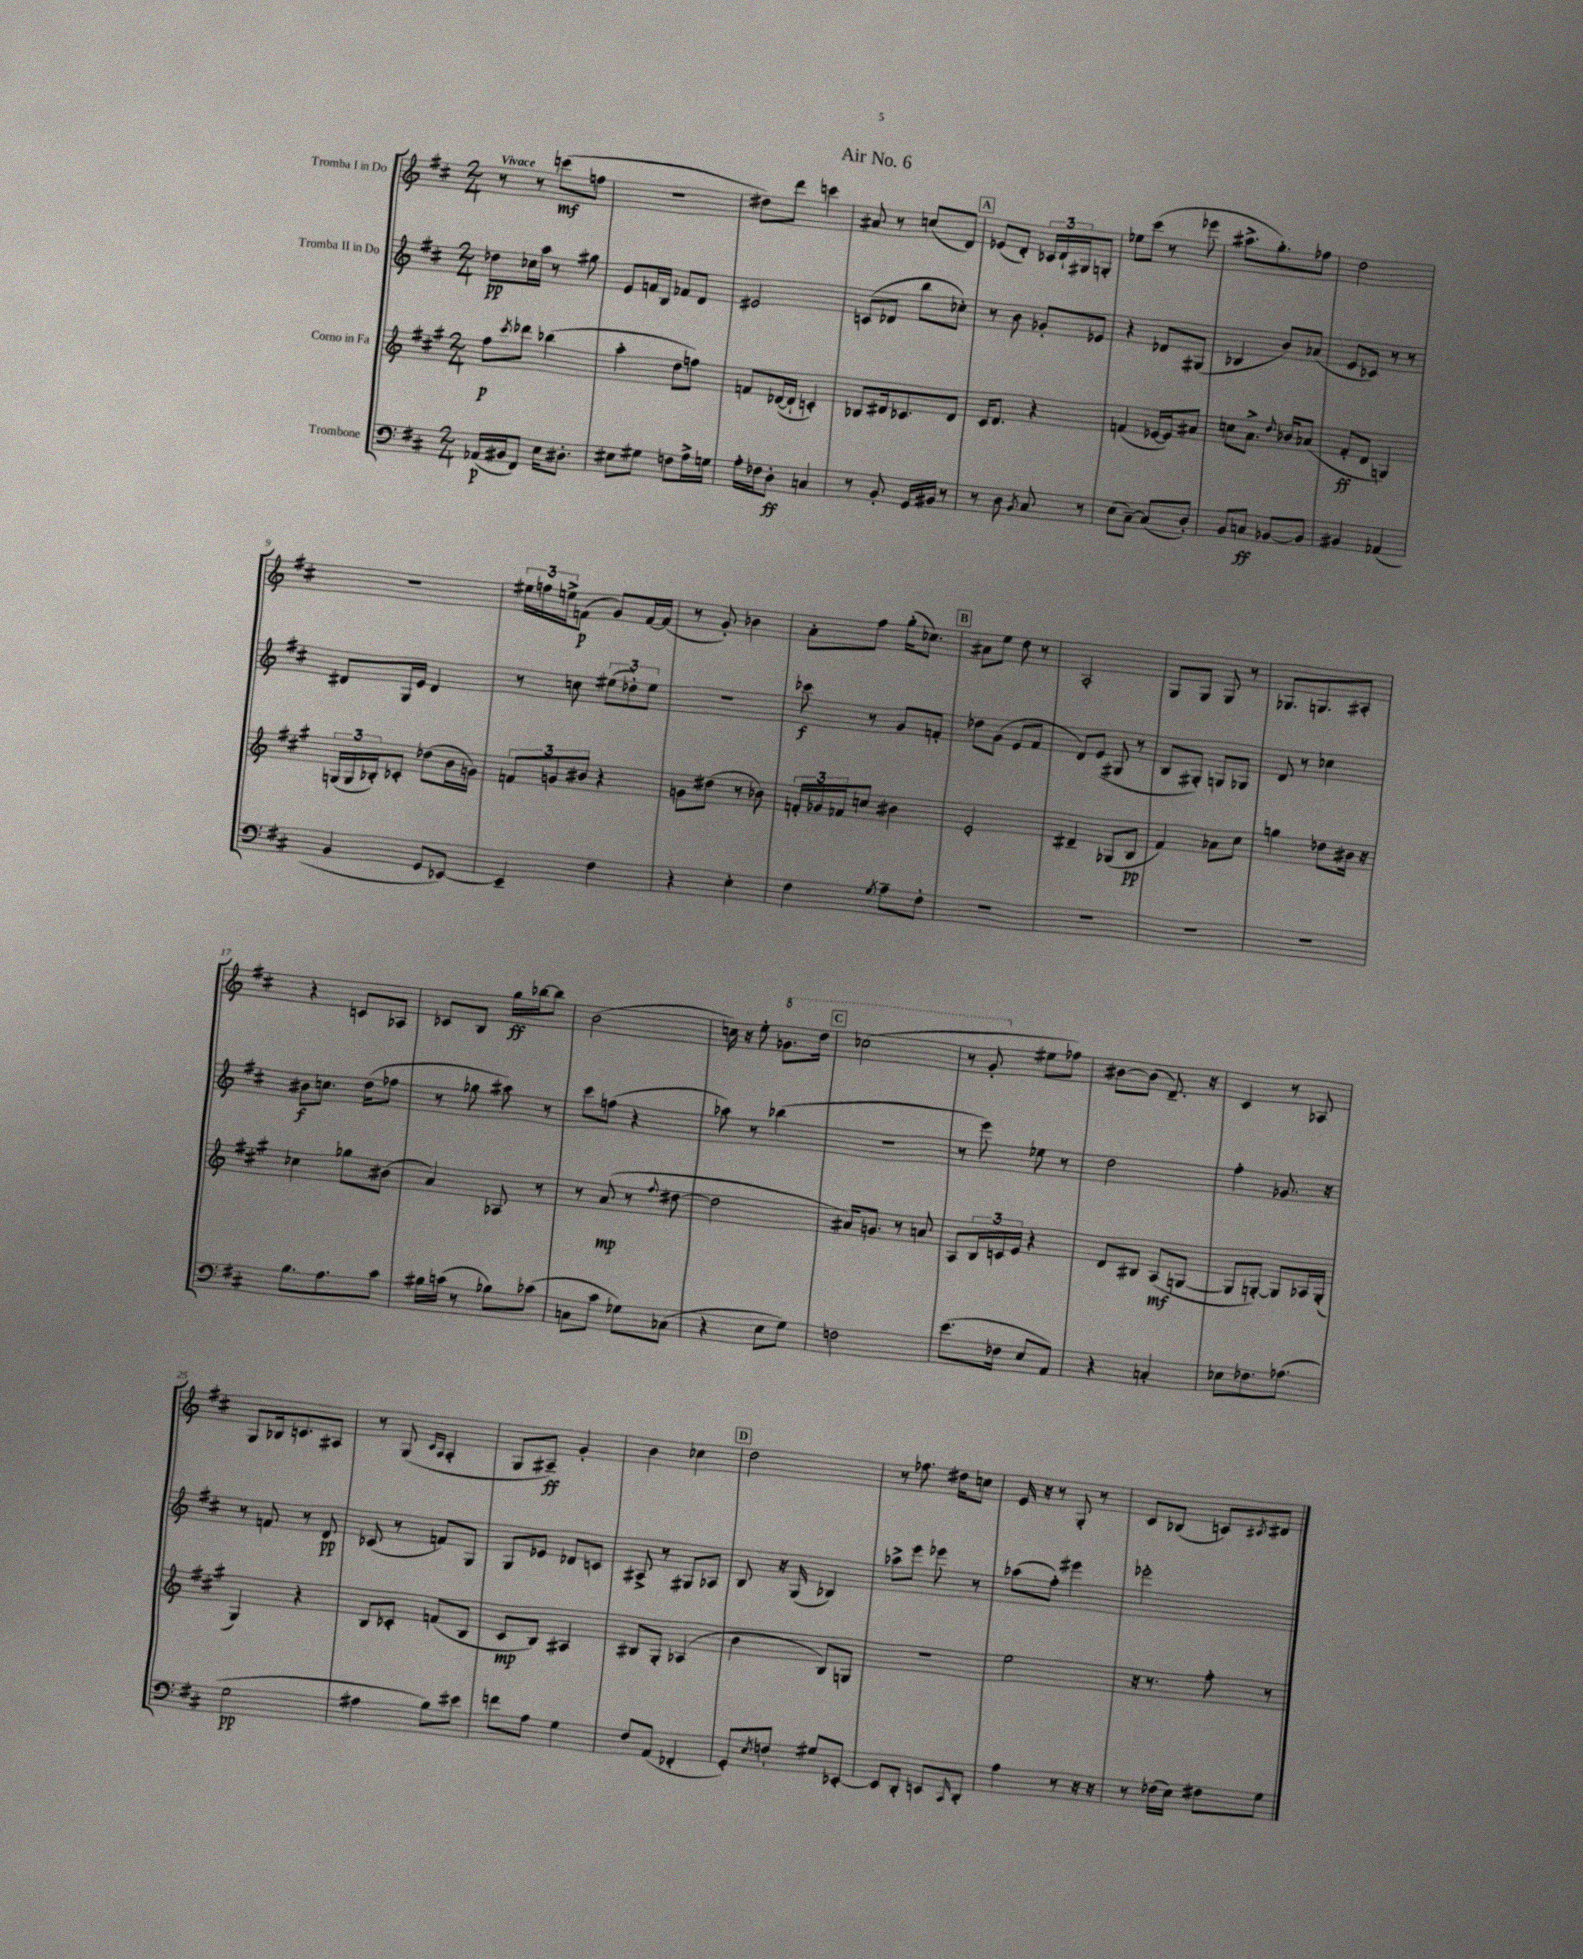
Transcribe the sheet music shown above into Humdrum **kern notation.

**kern	**kern	**kern	**kern
*staff4	*staff3	*staff2	*staff1
*clefF4	*clefG2	*clefG2	*clefG2
*k[f#c#]	*k[f#c#g#]	*k[f#c#]	*k[f#c#]
*M2/4	*M2/4	*M2/4	*M2/4
(16AA-	8ff#	8dd-	8r
16BB#	.	.	.
.	8qccc#	.	.
8FF#)	8ddd-	16cc-	8r
.	.	16aa	.
16E	(4bb-	8r	(8ccc
8.D#'	.	.	.
.	.	8gg#	8ff
=	=	=	=
8E#	4aa'	8e	2r
8G#	.	16f	.
.	.	16B	.
8F	8dd	8f-	.
16A^	8ff)	8d	.
16G	.	.	.
=	=	=	=
16A'	8f	2e#	8dd#)
16F-	.	.	.
8D'	([16d-	.	8ddd
.	16d-`]	.	.
4C	4c')	.	4ccc
=	=	=	=
8r	8B-	(8c	8a#
8BB'	16d#	8d-	8r
.	8.c-	.	.
16GG	.	8bb	(8cc
16BB#	.	.	.
8r	8d#	8cc-')	8d)
=	=	=	=
8r	16c#	8r	(8e-
.	8.d	.	.
8D	.	8b	8d')
8qBB	.	.	.
8C#	4r	8g-'	24c-
.	.	.	24d`
.	.	.	24G#
8r	.	8e-	8G'
=	=	=	=
(8E	(4f	4r	8ee-
[8C#~)	.	.	(8ccc#
(8C#]	[16e-	8d-	8r
.	16e-])	.	.
8D')	8a#	(8G#	8eee-
=	=	=	=
8BB	8cc	4B-	8.aa#^
8C	8.a^	.	.
.	.	.	8.gg')
[8BB-	.	8b)	.
.	8qqdd	.	.
.	16b-	.	.
8BB-]	(8a-	(8a-	8ff-
=	=	=	=
4BB#	8f#'	8e	2dd
.	8d	8c-)	.
(4AA-	4G)	8r	.
.	.	8r	.
=	=	=	=
4BB	(24G	8d#	2r
.	24G	.	.
.	24B-')	.	.
.	8c-'	16G	.
.	.	16e	.
8GG	(8dd-	4d#	.
[8EE-)	16b	.	.
.	16g)	.	.
=	=	=	=
4EE-~]	12f	8r	24ee#
.	.	.	24ff
.	12g	.	24ee^
.	.	8cc	(8f
.	12b#	.	.
4F#	4r	(12ee#	8g)
.	.	12dd-')	.
.	.	.	[16f
.	.	12ee#	.
.	.	.	(16f]
=	=	=	=
4r	8g	2r	8r
.	(8dd#	.	8g')
4E'	8r	.	4b-
.	8b-)	.	.
=	=	=	=
4F#	24f'	8ccc-	8a'
.	24g-	.	.
.	24f-	.	.
.	8cc	8r	8ff#
8qG	.	.	.
8A~	4b#	8g	(16gg'
.	.	.	8.cc-)
8F#'	.	8f'	.
=	=	=	=
2r	2e'	8dd-	8a#
.	.	(8g	8ee
.	.	8e	8dd
.	.	8f#	8r
=	=	=	=
2r	4d#~	8d)	2A'
.	.	(8e	.
.	(8G-	8G#	.
.	8B	8r	.
=	=	=	=
2r	4f#)	8B	8G
.	.	8G#')	8G
.	8a-	8G	8G
.	8cc#	8G-	8r
=	=	=	=
2r	4gg	8d	8.G-
.	.	8r	.
.	.	.	8.G
.	8dd-	4cc-	.
.	16b#	.	8A#'
.	16r	.	.
=	=	=	=
8.B	4cc-	8b#	4r
.	.	8.cc	.
8.A	.	.	.
.	8gg-	.	8c
.	.	(16dd	.
8c#	(8b#	8ff-	8A-
=	=	=	=
16B#	4a)	8r	8c-
(16c	.	.	.
8r	.	8gg-	8B
8B-)	8A-	8aa#)	16gg
.	.	.	[16bb-
(8c-	8r	8r	8bb-]
=	=	=	=
8C	8r	8ccc#	(2b
8c#	(8a	(8ff	.
8G-)	8r	4r	.
.	8qqff#	.	.
(8C-	[8dd#	.	.
=	=	=	=
4r	2dd#]	8aa-)	16cc)
.	.	.	16r
.	.	8r	8ee'
8E	.	(4bb-	8.gg-
8G)	.	.	.
.	.	.	16ddd
=	=	=	=
2F	16a#)	2r	(2ccc-
.	8.g	.	.
.	8r	.	.
.	8a	.	.
=	=	=	=
(8.e	8A	8r	8r
.	24B	8eee)	8gg'
.	24c	.	.
16F-	.	.	.
.	24e	.	.
8E	4r	8ee-	8ee#
8AA)	.	8r	8ff-)
=	=	=	=
4r	8d	2dd	[8b#
.	8B#	.	(8b#]
4C'	(8A	.	8.d~)
.	[8G	.	.
.	.	.	16r
=	=	=	=
8E-	8G]	4ff#'	4c#
8.F-	[8G')	.	.
.	8G]	8.g-	8r
(8.A-	.	.	.
.	16A-	.	8A-
.	(16G'	16r	.
=	=	=	=
2G	4G#)	8r	8G
.	.	8f	16B-
.	.	.	8.c
.	4r	8r	.
.	.	8d	8A#
=	=	=	=
4A#	8B	(8c-	8r
.	8c-'	8r	(8G
.	.	.	16qqc#
.	.	.	16qqA
8B)	(8f	8f)	4A'
8e#	8B	8G	.
=	=	=	=
8f	8c#	8G	8G
8A	8B)	8e-	8A#~)
4G	4A#	8d-	4g'
.	.	8c	.
=	=	=	=
8F#	8B#	8A#^	4b
(8AA	8G#'	8r	.
4FF-'	(4A-	8G#	4cc-
.	.	8A-	.
=	=	=	=
8GG')	4b	8B	2dd
8qE	.	.	.
8F`	.	16r	.
.	.	(16G	.
8G#	8B)	4B-)	.
[8EE-'	8G	.	.
=	=	=	=
8EE-]	2r	8aa-^	8r
8DD'	.	8eee	8.ff-
8EE	.	8eee-	.
.	.	.	16dd#
16qqCC#	.	.	.
8DD'	.	8r	8cc
=	=	=	=
4A	2ee	(8aa-	16e
.	.	.	16r
.	.	8ff#')	8r
8r	.	4eee#	8G'
16r	.	.	8r
16r	.	.	.
=	=	=	=
8r	16r	2eee-'	8c#
.	8.r	.	.
(16F-	.	.	(8B-
16E)	.	.	.
8F#	8ff#'	.	8c)
.	.	.	8qc#
8G	8r	.	8d#
==	==	==	==
*-	*-	*-	*-
